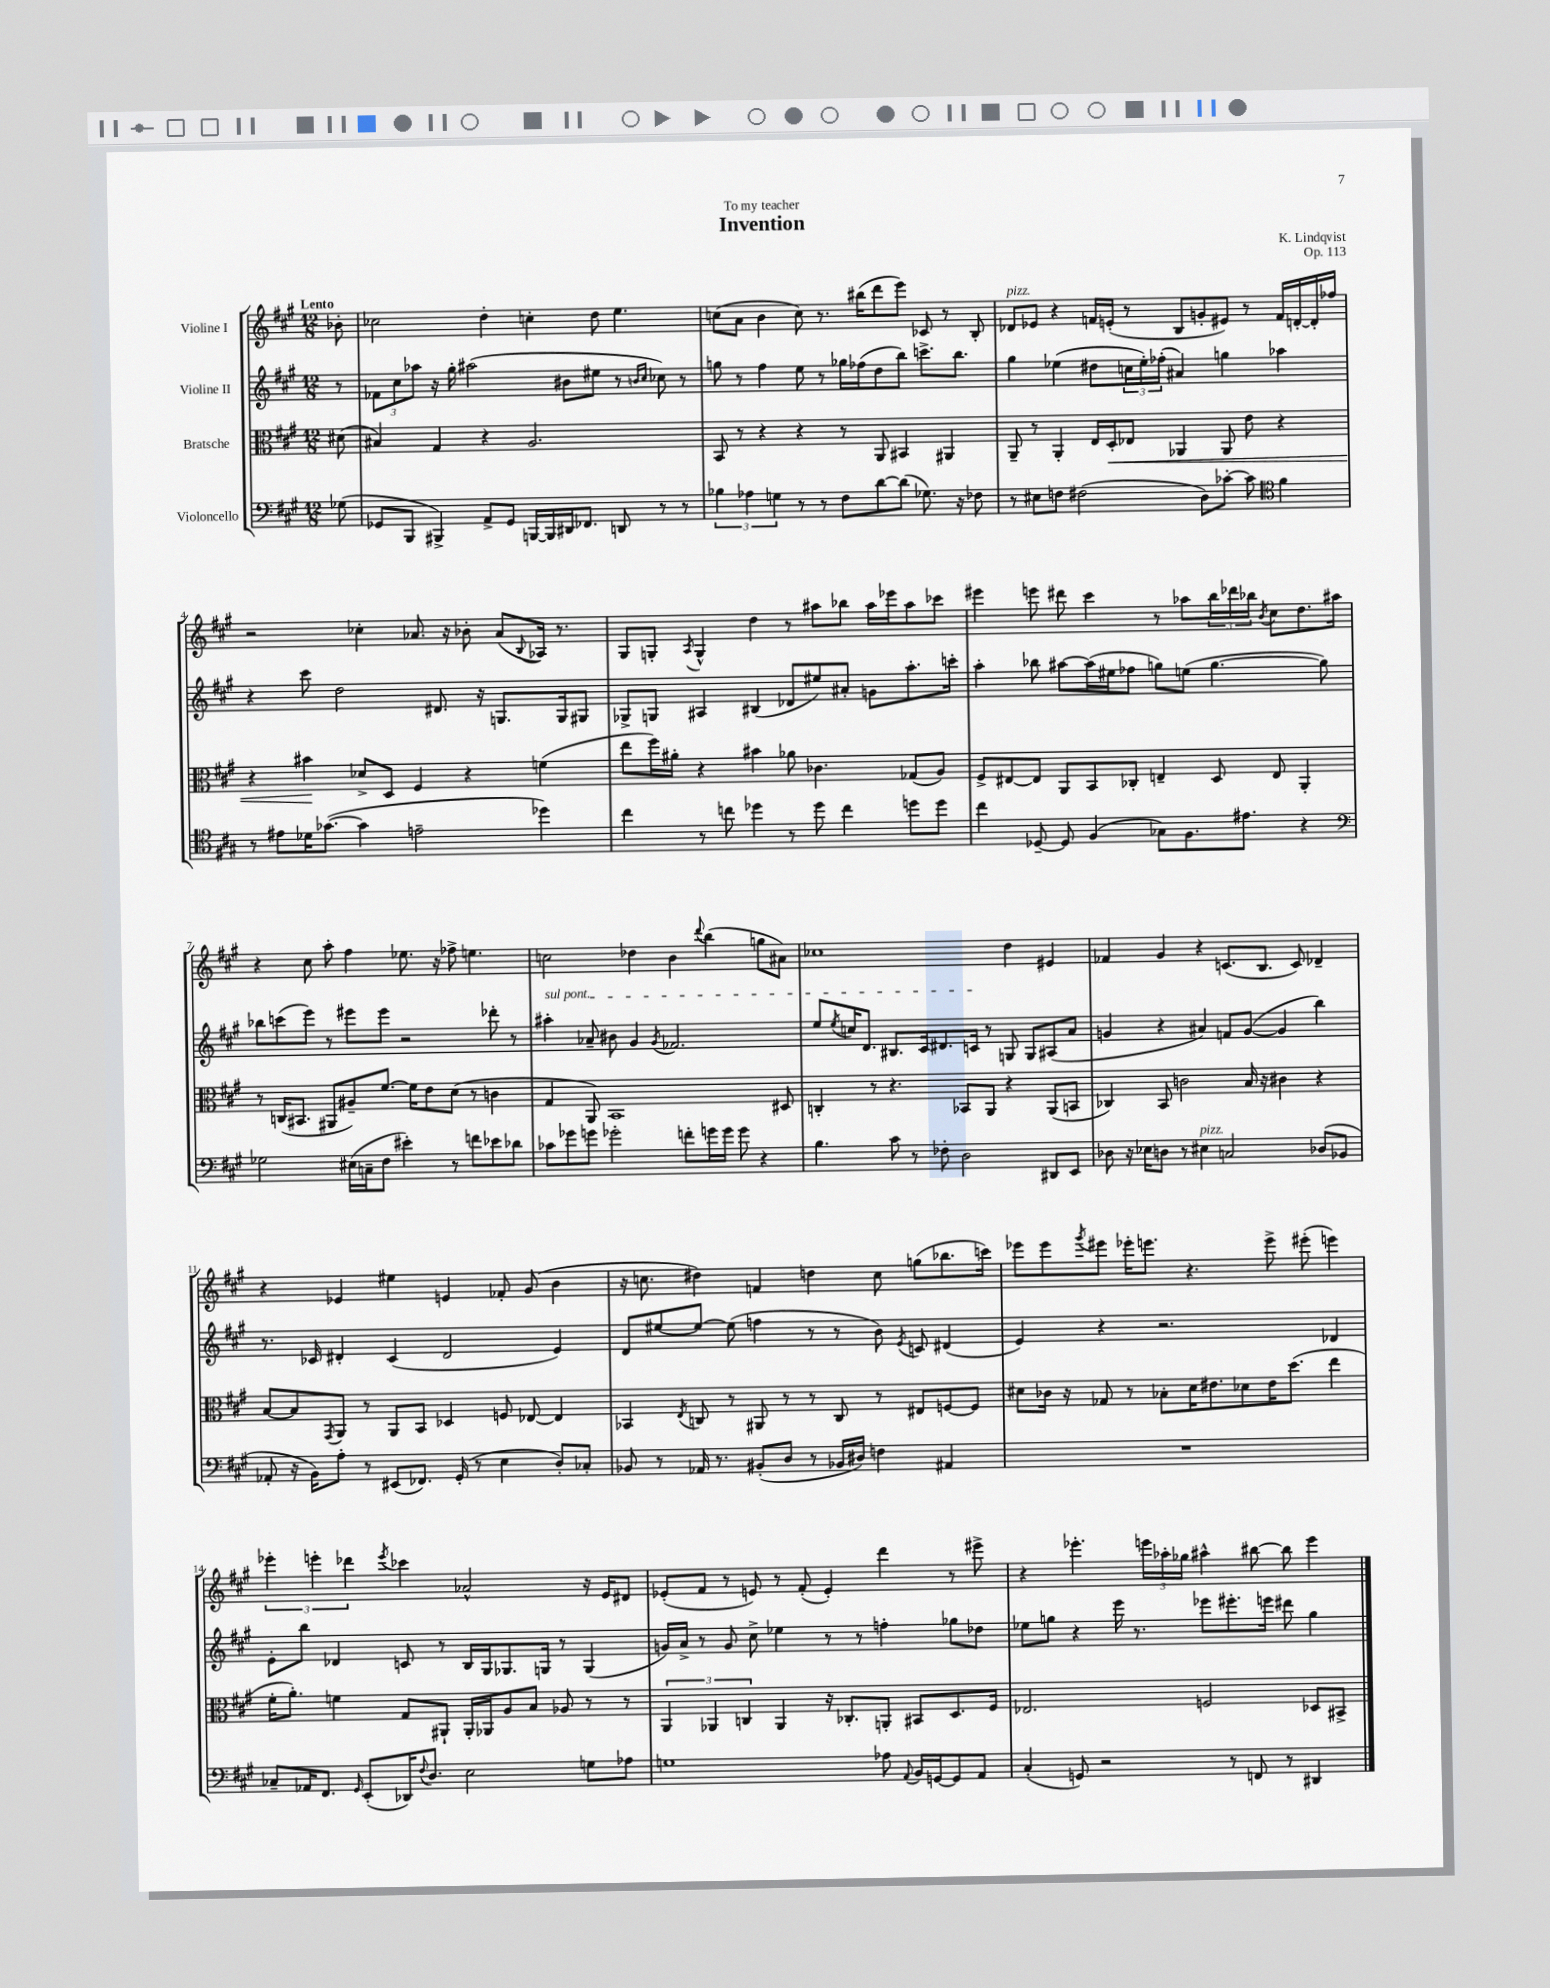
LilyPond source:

\header { title = "Invention" composer = "K. Lindqvist" dedication = "To my teacher" opus = "Op. 113" }
<<
\new StaffGroup <<
\new Staff = "s0" \with { instrumentName = "Violine I" } {
    \clef treble \key a \major \numericTimeSignature \time 12/8 \partial 8 \tempo "Lento"
    bes'8-. |
    ces''2 d''4-. c''4-. d''8 e''4. |
    c''8( a'8 b'4 c''8) r8. bis''16( d'''8 e'''8) ces'8 r8 b8-. |
    des'8^\markup { \italic "pizz." } ees'8 r4 f'16 e'16-.( r8 b8 g'8-. eis'8) r8 f'16 d'16~-. d'16-. fes''16 |
    r2 ces''4-. aes'8. r16 bes'8-. aes'8( \appoggiatura { b8 } aes16) r8. |
    gis8 g8-. \acciaccatura { a8 } g4-^ d''4 r8 ais''8 bes''8 ais''16 ees'''16 ais''8 ces'''8 |
    eis'''4 e'''8 dis'''8 cis'''4 r8 aes''8 \tuplet 3/2 { b''16 des'''16 bes''16 } \acciaccatura { b'8 } cis''8 d''8. ais''16 |
    r4 cis''8 a''8-. fis''4 ees''8. r16 fes''8-> e''4. |
    c''2 des''4 b'4 \appoggiatura { d'''8 } b''4( g''8 ais'8) |
    ces''1 d''4 eis'4 |
    fes'4 gis'4 r4 c'8.( b8. c'8) des'4-- |
    r4 ees'4 eis''4 e'4 fes'8-. gis'8( b'4 |
    r16 c''8. dis''4) f'4 d''4 c''8 g''8( bes''8. c'''16) |
    ees'''8 ees'''8 \acciaccatura { gis'''8 } eis'''8 ees'''16-. e'''8. r4. e'''8-> eis'''8-.( e'''4) |
    \tuplet 3/2 { ees'''4-. e'''4-. des'''4 } \acciaccatura { e'''8 } ces'''4 aes'2-^ r16 e'16 dis'8 |
    ees'8-.( fis'8 r8 e'8) r8 fis'8-.( e'4-.) d'''4 r8 eis'''8-> |
    r4 ees'''4.-. \tuplet 3/2 { e'''16 aes''16-. ges''16 } ais''4-^ bis''8~ bis''8 e'''4 \bar "|." |
}
\new Staff = "s1" \with { instrumentName = "Violine II" } {
    \clef treble \key a \major \numericTimeSignature \time 12/8 \partial 8
    r8 |
    \tuplet 3/2 { fes'8 cis''8 aes''8 } r16 gis''16-. ais''2( bis'8 eis''8 r8 \grace { b'16 cis''16 } ces''8) r8 |
    g''8 r8 fis''4 e''8 r8 ges''16 fes''16( d''8 b''8) c'''8.-> b''8. |
    gis''4 ees''4( dis''8 \tuplet 3/2 { c''16 ees''16-.) fes''16-.( } ais'4) g''4 aes''4 |
    r4 cis'''8 d''2 dis'8. r16 g8. g16 gis8 |
    ges8-> g8 ais4 bis4( des'8 eis''8) ais'8-. g'8 a''8.-. c'''16-. |
    a''4-. bes''8 ais''8~ ais''16( eis''16 fes''8 g''8) e''8( g''4.~ g''8) |
    bes''8 c'''8( e'''8) r8 eis'''8 eis'''8 r2 des'''8-. r8 |
    \once \override TextSpanner.bound-details.left.text = \markup { \italic "sul pont." } ais''4-.\startTextSpan aes'8-- bis'8 gis'4 \acciaccatura { gis'8 } fes'2. |
    e''8 \acciaccatura { e''8 } c''16 d'8. bis8. cis'16 dis'8. c'16\stopTextSpan r8 g8 g8 ais8( a'8 |
    g'4 r4 ais'4) f'8 g'8~( g'4 b''4) |
    r8. ces'16 dis'4-. ces'4( dis'2 e'4) |
    d'8 eis''8~ eis''8~ eis''8( f''4 r8 r8 b'8) \acciaccatura { e'8 } c'8 dis'4( |
    e'4) r4 r2. des'4 |
    e'8-. b''8 des'4 c'8 r8 b16 gis16 ges8. g16 r8 g4( |
    g'16) a'16-> r8 g'8 cis''8-> ees''4 r8 r8 f''4-. ges''8 des''8 |
    ees''8 g''8 r4 e'''16 r8. ees'''8 eis'''8.-. e'''16 dis'''8 g''4 \bar "|." |
}
\new Staff = "s2" \with { instrumentName = "Bratsche" } {
    \clef alto \key a \major \numericTimeSignature \time 12/8 \partial 8
    dis'8( |
    bis4) gis4 r4 a2. |
    b,8 r8 r4 r4 r8 a,8 bis,4 ais,4 |
    a,8-- r8 a,4-. e16 d16-.\< ees8 aes,4 aes,8 e'8 r4 |
    r4 bis'4\! des'8-> d8 fis4 r4 f'4( |
    e''8 fis''16) ais'16-. r4 bis'4 aes'8 ces'4. ges8( a8) |
    fis8-> eis8~ eis8 a,8 b,8 ces8-. e4-- d8 e8 a,4-. |
    r8 c16( bis,8. ais,8 ais8--) fis'8.~ fis'16 e'8 d'8( r8 c'4 |
    gis4 a,8) b,1 dis8 |
    c4-. r8 r4. bes,8 a,8 r4 a,8( b,8 |
    ces4) b,8 c'2 b16 r16 cis'4 r4 |
    b8~ b8 \acciaccatura { gis,8 } a,8 r8 a,8 b,8 des4 f8 ees8~ ees4 |
    bes,4 \acciaccatura { e8 } c8 r8 ais,8 r8 r8 c8 r8 eis8 f8~ f8 |
    dis'8 ces'16 r16 ges8 r8 bes8-. dis'16 eis'8. des'8 eis'16 d''8.( e''4 |
    fis'16-. a'8.-.) f'4 gis8 ais,8-! ais,16-. aes,16 a8 b8 aes8 r8 r8 |
    \tuplet 3/2 { a,4 aes,4 c4 } aes,4 r16 ces8.-. a,8-. bis,8 d8. fis16 |
    ees2. f2 des8 bis,8-> \bar "|." |
}
\new Staff = "s3" \with { instrumentName = "Violoncello" } {
    \clef bass \key a \major \numericTimeSignature \time 12/8 \partial 8
    ges8( |
    ges,8 b,,8 bis,,4->) a,8-> ges,8 b,,16~ b,,16 dis,16 fes,8. d,8 r8 r8 |
    \tuplet 3/2 { bes4 aes4 g4 } r8 r8 fis8 d'8~ d'8( ges8.) r16 fes8 |
    r8 eis8 f8 fis2( d8) ces'8~-. ces'8 \clef tenor fis'4 |
    r8 eis'8 des'16 ges'8.~( ges'4 e'2-- des''4) |
    cis''4 r8 c''8 des''4 r8 des''8 c''4 d''8 d''8 |
    cis''4 des8~-- des8 fis4( ges8) fis8. eis'8. r4 |
    \clef bass ges2 eis16( c16-- fis8 eis'4-.) r8 f'8 ees'8 des'8 |
    ces'8 ges'8 g'8 ges'2-. f'8-. g'16 g'16 g'8 r4 |
    b4. cis'8 r8 fes8-. d2 dis,8 e,8 |
    des8 r16 ees16 d8 r8 eis4^\markup { \italic "pizz." } c2 des8( bes,8 |
    aes,8-. r16 b,16) a8-. r8 eis,8( fes,8.) gis,16-.( r8 e4 d8-.) ces8-. |
    bes,8 r8 aes,16 r8. bis,8-.( d8 r8 bes,16 dis16) f4 ais,4 |
    R1. |
    ces8-- aes,16 fis,8. \grace { gis,16 } e,8-.( des,16) \appoggiatura { fis8 } d8. e2 g8 aes8 |
    g1 aes8 \appoggiatura { a,8 } b,16 g,16~ g,8 a,8 |
    cis4-.( g,8) r2 r8 f,8 r8 dis,4 \bar "|." |
}
>>
>>
